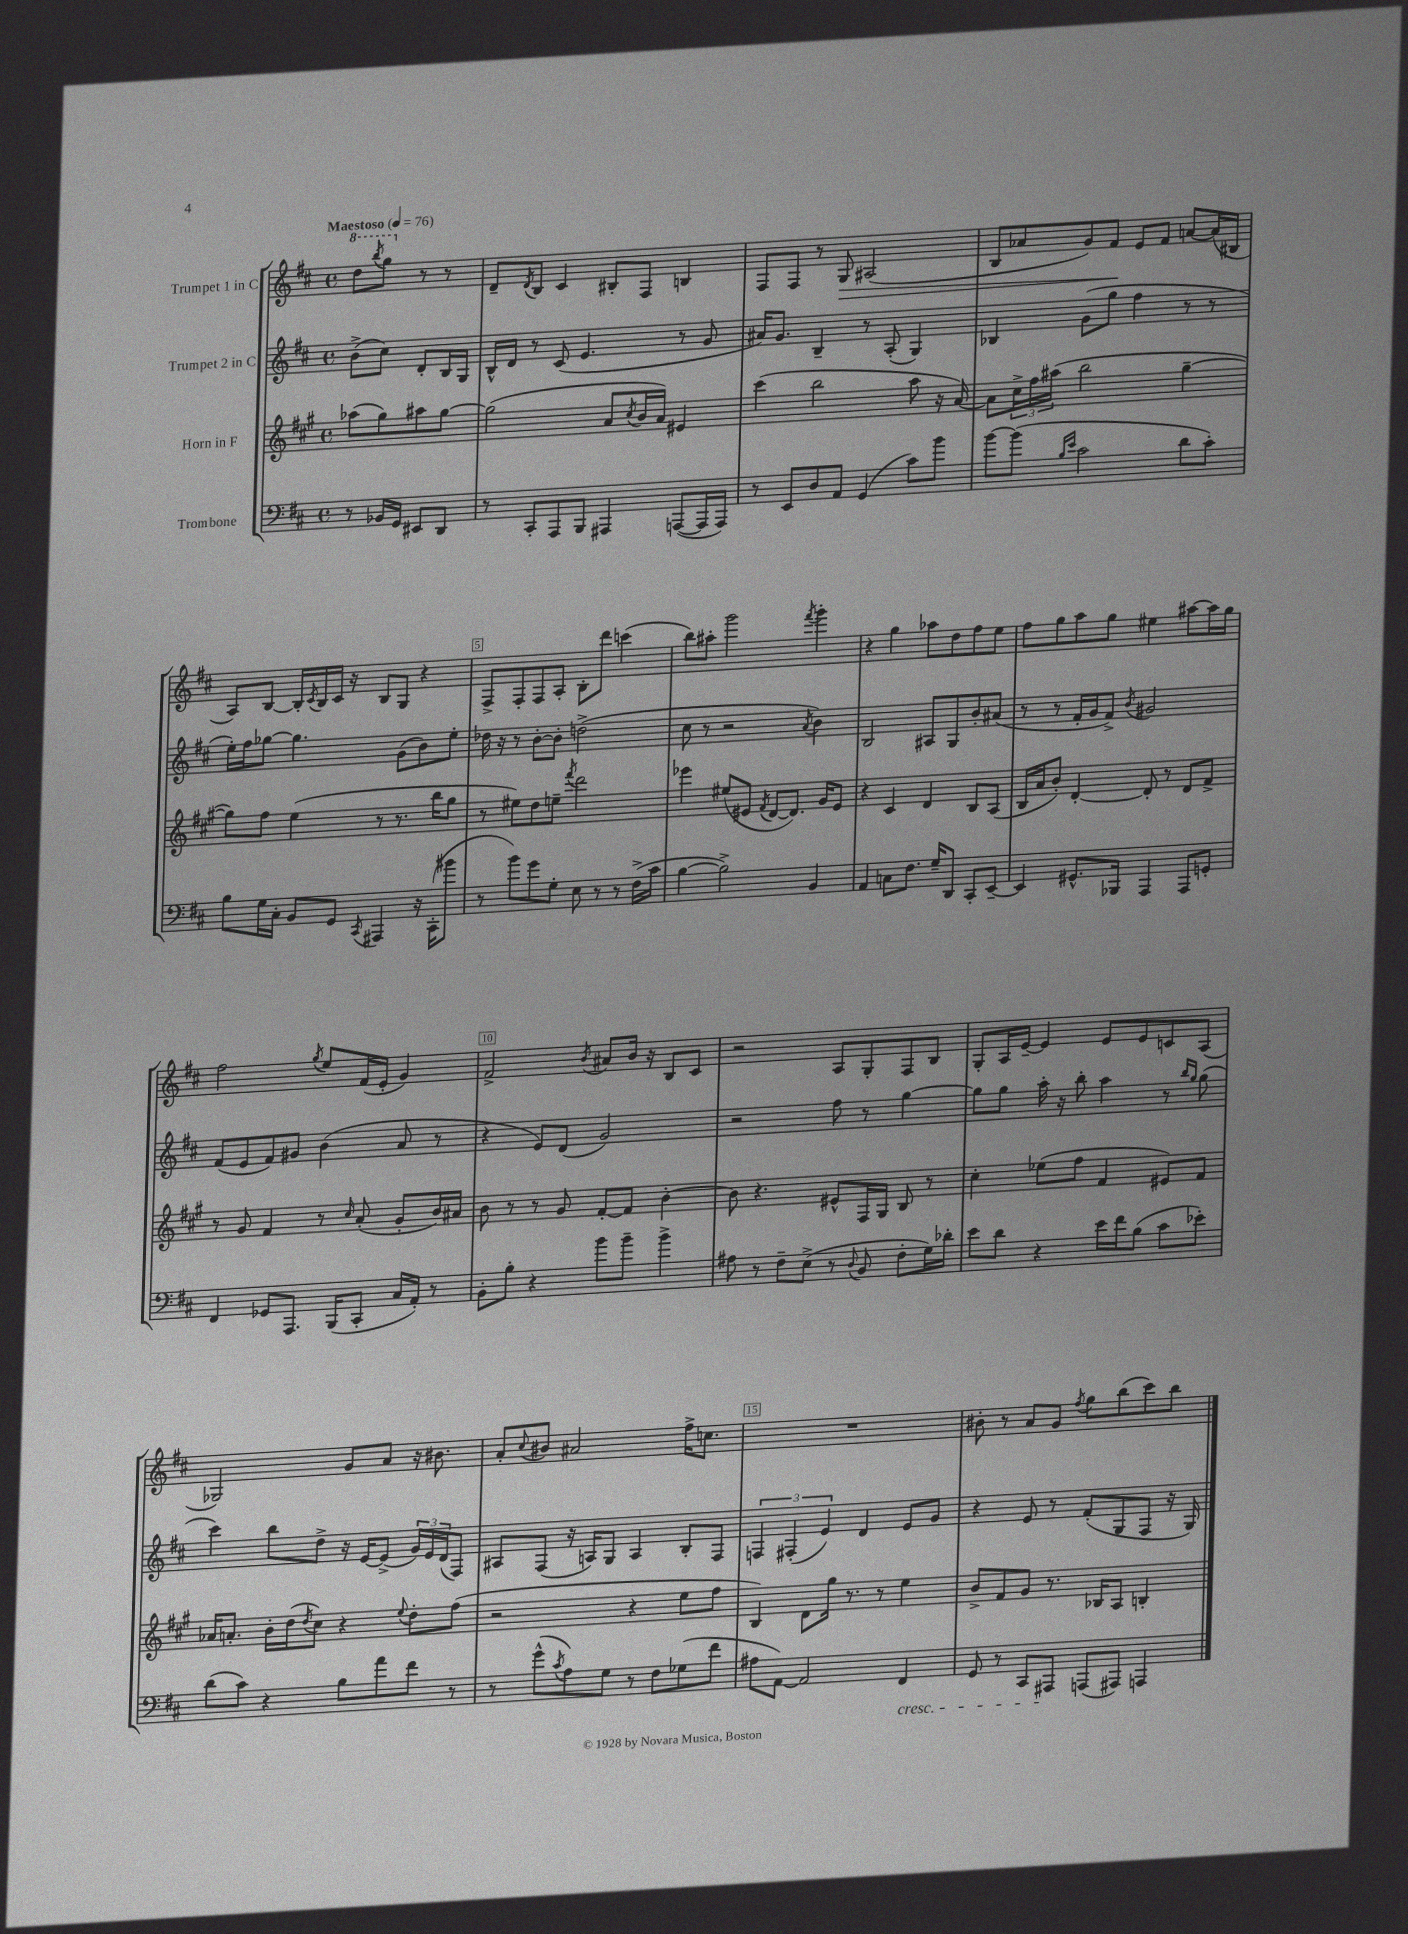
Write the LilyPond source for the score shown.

<<
\new StaffGroup <<
\new Staff = "s0" \with { instrumentName = "Trumpet 1 in C" } {
    \clef treble \key d \major \defaultTimeSignature \time 4/4 \partial 2 \tempo "Maestoso" 4 = 76
    \ottava #1 d'''8 \acciaccatura { b'''8 } g'''8 \ottava #0 r8 r8 |
    d'8-- \acciaccatura { d'8 } b8 cis'4 bis8-. fis8 b4 |
    fis8 fis8 r8 g8\> ais2( |
    b8 aes'8 g'8) fis'8\! e'8 fis'8 a'8~ a'16( bis16 |
    a8) b8~ b16-. \acciaccatura { cis'8 } b16 cis'16 r16 b8 g8 r4 |
    fis8-> fis8-. fis8 a8-. b8-. d'''8 c'''4( |
    b''8) ais''8-. g'''2 \acciaccatura { fis'''8 } g'''4-. |
    r4 g''4 aes''8 d''8 fis''8 e''8 |
    fis''8 g''8 a''8 g''8 eis''4 ais''8~ ais''16 g''16 |
    fis''2 \acciaccatura { g''8 } e''8 fis'16( e'16-. g'4) |
    fis'2-> \acciaccatura { b'8 } ais'8 b'16 r16 b8 cis'8 |
    r2 a8 g8-. fis8 b8 |
    g8-. a16 e'16~-- e'4 e'8 e'8 c'8 a8( |
    ges2) g'8 a'8 r16 bis'8. |
    a'8-. \appoggiatura { cis''8 } bis'8 ais'2 fis''16-> c''8. |
    R1 |
    bis'8-. r8 a'8 g'8 \acciaccatura { fis''8 } g''8 b''8( cis'''8) b''8 \bar "|." |
}
\new Staff = "s1" \with { instrumentName = "Trumpet 2 in C" } {
    \clef treble \key d \major \defaultTimeSignature \time 4/4 \partial 2
    b'8->( cis''8) d'8-. b16 g16 |
    b16-^ d'16 r8 cis'8( e'4. r8 g'8 |
    ais'16) g'8. b4-- r8 a8-.( g4) |
    bes4 g'8( g''8 fis''4 r8 r8 |
    e''16-.) fis''16 ges''8~ ges''4. g'8( b'8) e''8-. |
    des''16 r16 r8 b'8~-. b'8-. d''2->( |
    cis''8 r8 r2 \acciaccatura { a'8 } b'4) |
    b2 ais8 g8 b'8-. ais'8( |
    r8 r8 fis'16-. g'16 fis'8->) \acciaccatura { b'8 } gis'2 |
    fis'8( e'8 fis'8) gis'8 b'4( a'8 r8 |
    r4 e'8) d'8( g'2) |
    r2 fis''8 r8 g''4~ |
    g''8 g''8 a''16-. r16 b''8-. a''4 r8 \grace { b''16 g''16 } g''8( |
    cis'''4) b''8 d''8-> r16 e'16~ e'8->( \tuplet 3/2 { g'16) e'16 d'16( } fis8) |
    ais8 fis8( r16 a16) g8 a4 b8-. fis8 |
    \tuplet 3/2 { f4 fis4-.( e'4) } d'4 e'8 g'8 |
    r4 e'8 r8 fis'8-.( g8 fis8 r16 g16) \bar "|." |
}
\new Staff = "s2" \with { instrumentName = "Horn in F" } {
    \clef treble \key a \major \defaultTimeSignature \time 4/4 \partial 2
    aes''8( gis''8) ais''8 gis''8~ |
    gis''2( a'8 \acciaccatura { cis''8 } b'16 a'16) eis'4 |
    cis'''4( b''2 a''8 r16 a'16~) |
    a'8 \tuplet 3/2 { cis''16-> fis''16 ais''16( } b''2 gis''4~-- |
    gis''8) fis''8 e''4( r8 r8. b''16 gis''8 |
    r8 eis''8) d''8 e''8-- \acciaccatura { fis'''8 } d'''2 |
    ees'''4 eis''8( eis'8 \acciaccatura { fis'8 } d'8~ d'8.) gis'16 eis'8 |
    r4 cis'4 d'4 b8 a8( |
    b16 a'16 b'8-.) d'4~-. d'8-. r8 d'8 fis'8-> |
    r8 gis'8 fis'4 r8 \grace { cis''16 } a'8-.( gis'8-. b'16) ais'16 |
    b'8 r8 r8 gis'8 fis'8~-. fis'8 b'4~-. |
    b'8 r4. eis'8-^ fis16 gis16 b8 r8 |
    cis''4-. ees''8( fis''8 fis'4 eis'8) fis'8 |
    aes'16 a'8.-. b'16-. d''16( \acciaccatura { d''8 } cis''8) r4 \appoggiatura { e''8 } d''8-. fis''8( |
    r2 r4 e''8 fis''8 |
    b4) d'8 gis''16 r8. r8 e''4 |
    b'8-> fis'8 gis'8 r8. bes16 a8 b4-. \bar "|." |
}
\new Staff = "s3" \with { instrumentName = "Trombone" } {
    \clef bass \key d \major \defaultTimeSignature \time 4/4 \partial 2
    r8 bes,16 g,16 eis,8 d,8 |
    r8 cis,8-. a,,8 b,,8 ais,,4 a,,8~( a,,16 a,,16) |
    r8 e,8 d8 a,8 g,4( cis'8) b'8 |
    b'8~ b'8( \grace { b16 e'16 } cis'2 d'8 cis'8-.) |
    b8 g16 cis16-. b,8 g,8 \acciaccatura { cis,8 } ais,,4 r16 cis,16-.( bis'8 |
    r8 b'8) g'8 g8-. e8 r8 r8 fis16->( cis'16 |
    b4~ b2->) b,4 |
    a,4 c8 fis8. g16-- d,8 cis,8-. e,8~-- |
    e,4 gis,8.-^ bes,,16 a,,4 a,,8 g,8-. |
    fis,4 ges,8 a,,8. b,,16( cis,8-. cis16 a,16-.) r8 |
    b,8-. b8-. r4 b'8 b'8-- b'4-> |
    ais8 r8 fis8-- e8->( r8 \appoggiatura { d8 } b,8 fis8-. g16) des'16-. |
    e'8 d'8 r4 e'16 fis'16 b8( cis'8 ees'8-.) |
    d'8( cis'8) r4 b8 a'8 fis'8 r8 |
    r8 g'8-^( \acciaccatura { cis'8 } a8) g8 r8 fis8 ges8( fis'8 |
    ais8 a,8~) a,2 fis,4\cresc |
    g,8 r8 cis,8 ais,,8\! a,,8( ais,,8) a,,4 \bar "|." |
}
>>
>>
\layout { \context { \Score \override BarNumber.break-visibility = ##(#f #t #t) barNumberVisibility = #(every-nth-bar-number-visible 5) \override BarNumber.stencil = #(make-stencil-boxer 0.1 0.3 ly:text-interface::print) } }
